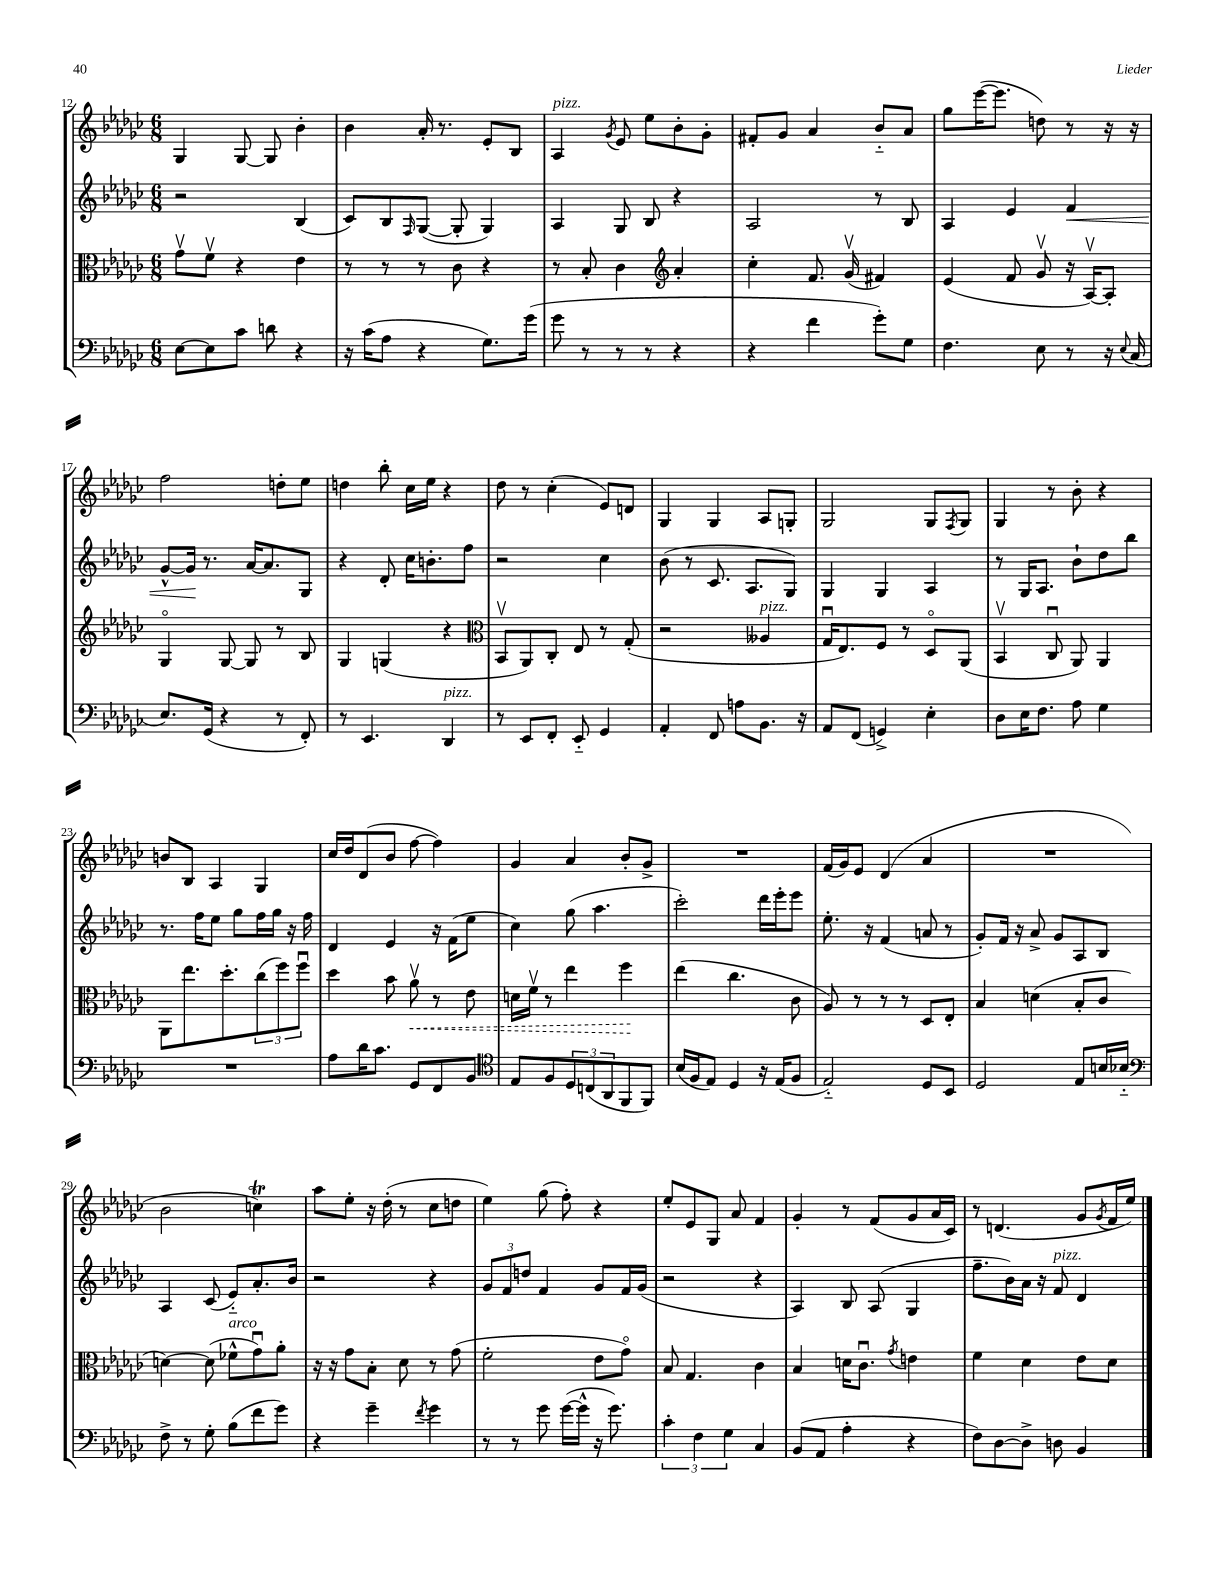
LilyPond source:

<<
\new StaffGroup <<
\new Staff = "s0" {
    \clef treble \key ges \major \numericTimeSignature \time 6/8
    ges4 ges8~ ges8 bes'4-. |
    bes'4 aes'16-. r8. ees'8-. bes8 |
    aes4^\markup { \italic "pizz." } \acciaccatura { ges'8 } ees'8 ees''8 bes'8-. ges'8-. |
    fis'8-. ges'8 aes'4 bes'8-_ aes'8 |
    ges''8 ees'''16~( ees'''8. d''8) r8 r16 r16 |
    f''2 d''8-. ees''8 |
    d''4 bes''8-. ces''16 ees''16 r4 |
    des''8 r8 ces''4-.( ees'8) d'8 |
    ges4 ges4 aes8 g8-. |
    ges2 ges8 \acciaccatura { f8 } ges8 |
    ges4 r8 bes'8-. r4 |
    b'8 bes8 aes4 ges4 |
    ces''16 des''16 des'8( bes'8 f''8~ f''4) |
    ges'4 aes'4 bes'8-. ges'8-> |
    R2. |
    f'16( ges'16) ees'8 des'4( aes'4 |
    R2. |
    bes'2 c''4\trill) |
    aes''8 ees''8-. r16 des''16-.( r8 ces''8 d''8 |
    ees''4) ges''8( f''8-.) r4 |
    ees''8-. ees'8 ges8 aes'8 f'4 |
    ges'4-. r8 f'8( ges'8 aes'16 ces'16) |
    r8 d'4.( ges'8 \acciaccatura { ges'8 } f'16 ees''16) \bar "|." |
}
\new Staff = "s1" {
    \clef treble \key ges \major \numericTimeSignature \time 6/8
    r2 bes4( |
    ces'8) bes8 \grace { f16 } ges8~( ges8-. ges4) |
    aes4 ges8 bes8 r4 |
    aes2 r8 bes8 |
    aes4 ees'4 f'4\< |
    ges'8~-^ ges'16\! r8. aes'16~ aes'8. ges8 |
    r4 des'8-. ces''16 b'8.-. f''8 |
    r2 ces''4 |
    bes'8( r8 ces'8. aes8. ges8) |
    ges4 ges4 aes4 |
    r8 ges16 aes8. bes'8-! des''8 bes''8 |
    r8. f''16 ees''8 ges''8 f''16 ges''16 r16 f''16 |
    des'4 ees'4 r16 f'16( ees''8 |
    ces''4) ges''8( aes''4. |
    ces'''2-.) des'''16 ees'''16-. ees'''8 |
    ees''8.-. r16 f'4( a'8 r8 |
    ges'8-.) f'16 r16 aes'8-> ges'8 aes8 bes8 |
    aes4 ces'8( ees'8-_) aes'8.-. bes'16 |
    r2 r4 |
    \tuplet 3/2 { ges'8 f'8 d''8 } f'4 ges'8 f'16 ges'16( |
    r2 r4 |
    aes4) bes8 aes8( ges4 |
    f''8.-- bes'16) aes'16 r16 f'8^\markup { \italic "pizz." } des'4 \bar "|." |
}
\new Staff = "s2" {
    \clef alto \key ges \major \numericTimeSignature \time 6/8
    ges'8\upbow f'8\upbow r4 ees'4 |
    r8 r8 r8 ces'8 r4 |
    r8 bes8-. ces'4 \clef treble aes'4-. |
    ces''4-. f'8. ges'16\upbow( fis'4) |
    ees'4( f'8 ges'8\upbow r16 aes16~\upbow) aes8-. |
    ges4\flageolet ges8~ ges8 r8 bes8 |
    ges4 g4( r4 |
    \clef alto bes,8\upbow aes,8) ces8-. ees8 r8 ges8-.( |
    r2 aeses4^\markup { \italic "pizz." } |
    ges16\downbow ees8.) f8 r8 des8\flageolet aes,8( |
    bes,4\upbow ces8\downbow aes,8) aes,4 |
    aes,8 ees''8. des''8.-. \tuplet 3/2 { ces''8( f''8) f''8\downbow } |
    des''4 bes'8 \once \override Hairpin.style = #'dashed-line aes'8\upbow\< r8 ees'8 |
    d'16 f'16\upbow r8 ees''4 f''4\! |
    ees''4( ces''4. ces'8 |
    aes8) r8 r8 r8 des8 ees8-. |
    bes4 d'4( bes8-. ces'8 |
    d'4~) d'8( fes'8-^^\markup { \italic "arco" } ges'8\downbow) aes'8-. |
    r16 r16 ges'8 bes8-. des'8 r8 ges'8( |
    f'2-. ees'8 ges'8\flageolet) |
    bes8 ges4. ces'4 |
    bes4 d'16 ces'8.\downbow \acciaccatura { ges'8 } e'4 |
    f'4 des'4 ees'8 des'8 \bar "|." |
}
\new Staff = "s3" {
    \clef bass \key ges \major \numericTimeSignature \time 6/8
    ees8~ ees8 ces'8 d'8 r4 |
    r16 ces'16( aes8 r4 ges8.) ges'16( |
    ges'8 r8 r8 r8 r4 |
    r4 f'4 ges'8-.) ges8 |
    f4. ees8 r8 r16 \appoggiatura { ees8 } ces16( |
    ees8.) ges,16( r4 r8 f,8-.) |
    r8 ees,4. des,4^\markup { \italic "pizz." } |
    r8 ees,8 f,8-. ees,8-_ ges,4 |
    aes,4-. f,8 a8 bes,8. r16 |
    aes,8 f,8( g,4->) ees4-. |
    des8 ees16 f8. aes8 ges4 |
    R2. |
    aes8 des'16 ces'8. ges,8 f,8 bes,8 |
    \clef tenor ees8 f8 \tuplet 3/2 { des8 c8( aes,8 } f,8 f,8) |
    bes16( f16 ees8) des4 r16 ees16( f8 |
    ees2-_) des8 bes,8 |
    des2 ees8 b16 bes16-_ |
    \clef bass f8-> r8 ges8-. bes8( f'8 ges'8) |
    r4 ges'4-- \acciaccatura { f'8 } ges'4 |
    r8 r8 ges'8 ges'16~( ges'16-^ r16 ges'8.) |
    \tuplet 3/2 { ces'4-. f4 ges4 } ces4 |
    bes,8( aes,8 aes4-. r4 |
    f8) des8~ des8-> d8 bes,4 \bar "|." |
}
>>
>>
\layout { \context { \Score currentBarNumber = #12 } }
